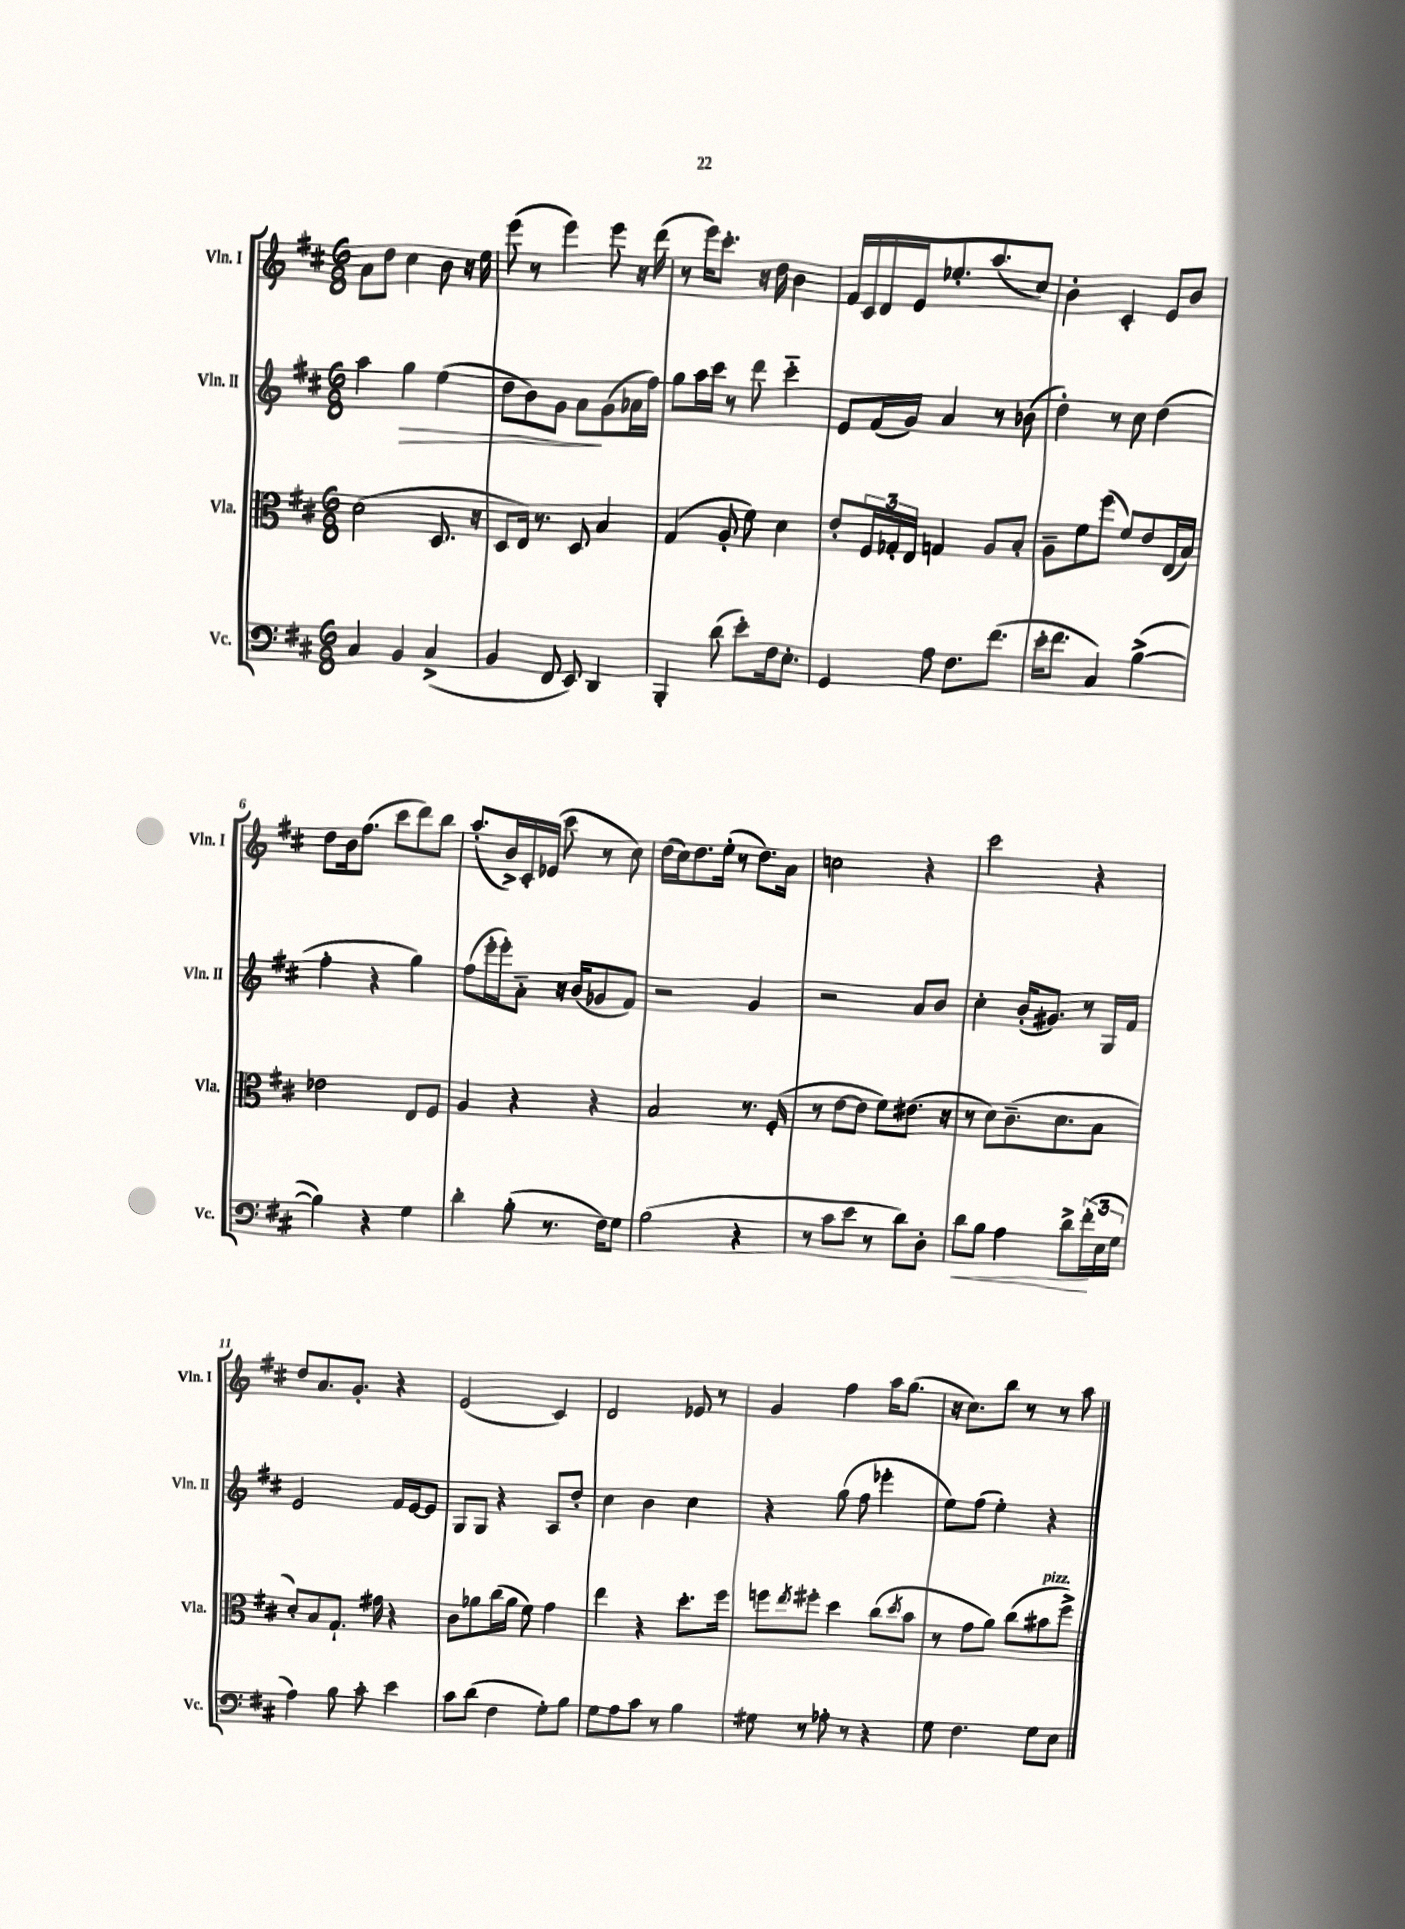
<<
\new StaffGroup <<
\new Staff = "s0" \with { instrumentName = "Vln. I" shortInstrumentName = "Vln. I" } {
    \clef treble \key d \major \numericTimeSignature \time 6/8
    a'8 d''8 cis''4 b'8 r16 e''16 |
    e'''8( r8 e'''4) e'''8 r16 d'''16( |
    r8 e'''16) cis'''8.-. r16 d''16 b'4 |
    fis'16 cis'16 d'16 e'16 ees''8.-. a''8.( cis''8) |
    b'4-. cis'4-. e'8 b'8 |
    d''8 b'16 fis''8.( cis'''8 d'''8) b''8 |
    a''8.-.( b'16->) cis'16-. ees'16( cis'''8 r8 cis''8) |
    d''16( cis''16) d''8. e''16-.( r8 d''8.) a'16 |
    c''2 r4 |
    cis'''2 r4 |
    d''8 a'8. g'8.-. r4 |
    e'2( cis'4) |
    d'2 ees'8 r8 |
    g'4 fis''4 a''16 g''8.( |
    r16 cis''8.) b''8 r8 r8 a''8 \bar "|." |
}
\new Staff = "s1" \with { instrumentName = "Vln. II" shortInstrumentName = "Vln. II" } {
    \clef treble \key d \major \numericTimeSignature \time 6/8
    a''4 g''4\> e''4( |
    d''8 b'8) g'8 a'8\! g'8( aes'16 fis''16) |
    g''8 a''16 cis'''16 r8 d'''8 cis'''4-_ |
    e'8 fis'16( g'16) a'4 r8 bes'8( |
    d''4-.) r8 cis''8 d''4( |
    fis''4-. r4 g''4) |
    fis''8( e'''16-. e'''16-.) a'8-_ r16 b'16( ges'8 fis'8) |
    r2 g'4 |
    r2 a'8 b'8 |
    cis''4-. b'16-.( gis'8.) r8 g16 fis'16 |
    e'2 fis'16 e'16~ e'8 |
    g8 g8 r4 a8 d''8-. |
    cis''4 b'4 cis''4 |
    r4 g''8( fis''8 ees'''4-. |
    e''8) fis''8( e''4-.) r4 \bar "|." |
}
\new Staff = "s2" \with { instrumentName = "Vla." shortInstrumentName = "Vla." } {
    \clef alto \key d \major \numericTimeSignature \time 6/8
    d'2( d8. r16 |
    d8 e16) r8. d8 b4 |
    g4( a8-. fis'8) d'4 |
    e'8-. \tuplet 3/2 { fis16 ges16-. e16 } g4 a8 b8-. |
    a8-- fis'8 fis''8( fis'8) e'8 e16( b16) |
    ees'2 e8 fis8 |
    a4 r4 r4 |
    b2 r8. fis16-.( |
    r8 e'8~ e'8 fis'8) eis'8.( r16 |
    r8 d'8) cis'8.--( d'8. b8 |
    d'8-.) b8 g8.-! gis'16 r4 |
    cis'8 aes'8 cis''16( aes'16 fis'8) g'4 |
    e''4 r4 d''8.-. fis''16 |
    f''8 \acciaccatura { e''8 } fis''8-. d''4 cis''8( \acciaccatura { d''8 } b'8 |
    r8 g'8 a'8) cis''8( bis'8^\markup { \italic "pizz." } fis''8->) \bar "|." |
}
\new Staff = "s3" \with { instrumentName = "Vc." shortInstrumentName = "Vc." } {
    \clef bass \key d \major \numericTimeSignature \time 6/8
    cis4 b,4 cis4->( |
    b,4 fis,8 e,8) d,4 |
    b,,4-. d'8( e'8-.) fis16 e8.-. |
    g,4 a8 fis8. fis'8.( |
    e'16-. fis'8. cis4) b4~->( |
    b4) r4 g4 |
    d'4-. b8-.( r8. fis16) g8 |
    b2( r4 |
    r8 cis'8 e'8 r8 d'8) d8-. |
    d'8\< b8 a4 d'8-> \tuplet 3/2 { fis'16-.\!( e16 g16 } |
    a4) b8 cis'8-. e'4 |
    cis'8 d'8( fis4 g8-.) b8 |
    g8 a8 cis'8 r8 b4 |
    gis8 r8 aes8-. r8 r4 |
    g8 fis4. g8 e8 \bar "|." |
}
>>
>>
